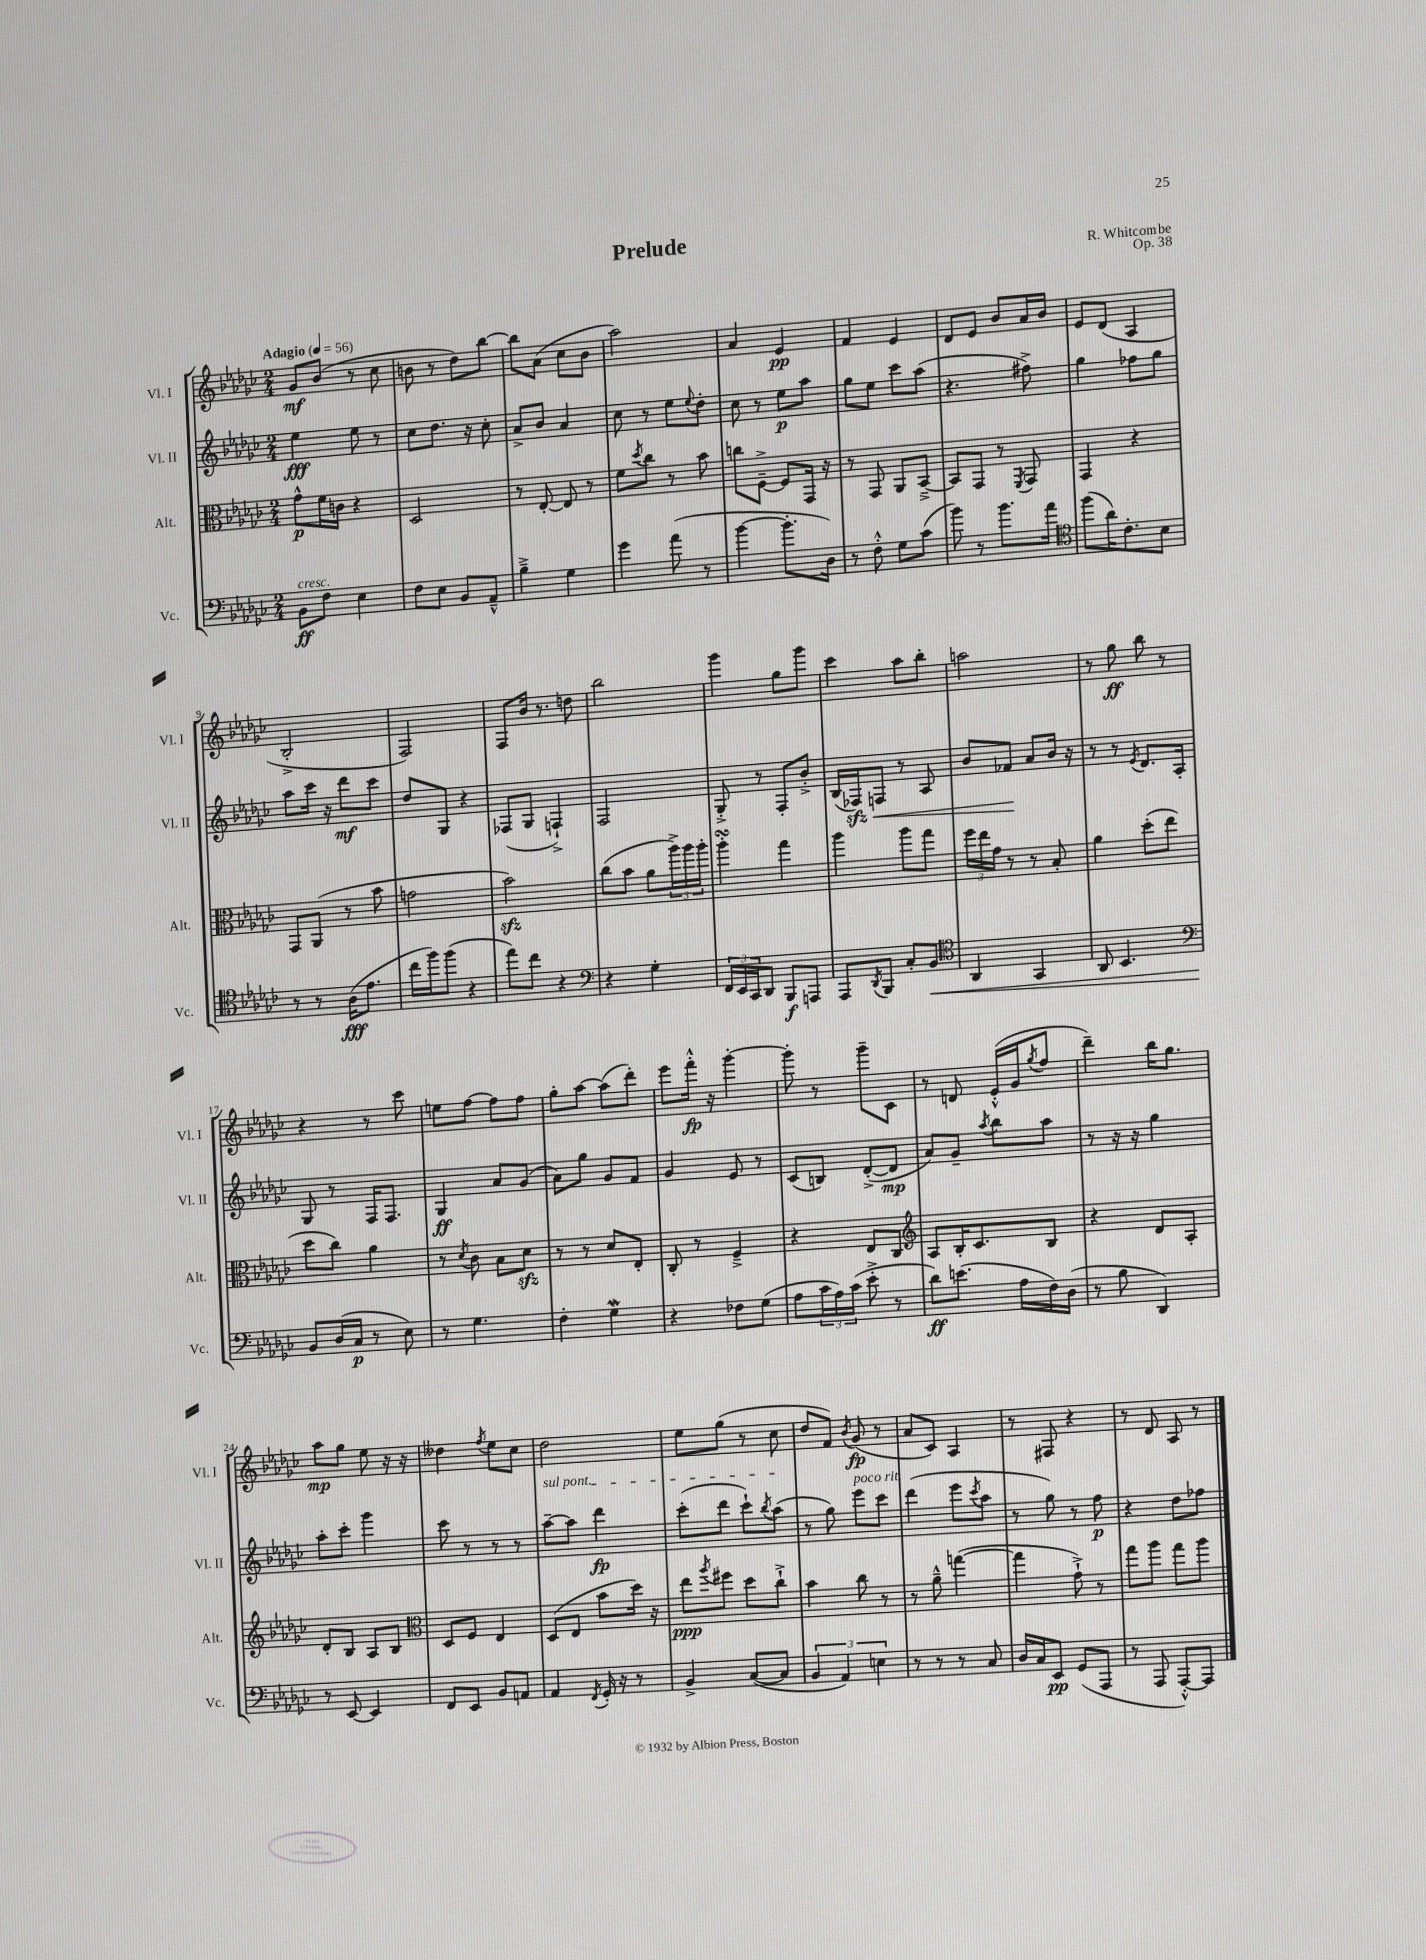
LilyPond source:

\header { title = "Prelude" composer = "R. Whitcombe" opus = "Op. 38" }
<<
\new StaffGroup <<
\new Staff = "s0" \with { instrumentName = "Vl. I" shortInstrumentName = "Vl. I" } {
    \clef treble \key ges \major \numericTimeSignature \time 2/4 \tempo "Adagio" 4 = 56
    ges'8\mf bes'8( r8 ces''8 |
    b'8 r8 des''8) bes''8~ |
    bes''8 aes'8( ces''8 bes'8 |
    aes''2) |
    aes'4 ees'4\pp |
    f'4 ees'4 |
    des'8 ees'8 bes'8 aes'16 bes'16 |
    ees'8 des'8( aes4 |
    bes2-.-> |
    f2) |
    f8 bes'16 r8. d''8 |
    bes''2 |
    ges'''4 ges''8 ges'''8 |
    ces'''4 aes''8 bes''8-. |
    a''2 |
    r8 ges''8\ff bes''8 r8 |
    r4 r8 ces'''8 |
    e''8 f''8~ f''8 f''8 |
    ges''8-. aes''8~ aes''8( des'''8-.) |
    ees'''8 f'''16-.-^\fp r16 ges'''4~-. |
    ges'''8-. r8 ges'''8-- ces'8 |
    r8 d'8 ees'16-.-^( ges'16 \acciaccatura { ges''8 } f''8 |
    des'''4--) bes''16 ges''8. |
    aes''8\mp ges''8 ees''8 r16 r16 |
    deses''4 \acciaccatura { f''8 } ees''8 ces''8 |
    des''2 |
    ees''8 ges''8( r8 ces''8 |
    des''8 f'8) \acciaccatura { bes'8 } ges'8\fp( r8 |
    aes'8 ces'8) aes4 |
    r8 fis8 r4 |
    r8 des'8 aes8 r8 \bar "|." |
}
\new Staff = "s1" \with { instrumentName = "Vl. II" shortInstrumentName = "Vl. II" } {
    \clef treble \key ges \major \numericTimeSignature \time 2/4
    ees''4\fff ees''8 r8 |
    ces''8 des''8. r16 ces''8-. |
    aes'8-> bes'8 aes'4 |
    ces''8 r8 ees''8 \appoggiatura { ees''8 } des''8-. |
    ces''8 r8 ees''8\p aes''8 |
    ges''8 ees''8 ces'''8 aes''8( |
    r4. fis''8->) |
    ges''4 fes''8 ges''8 |
    aes''8 ces'''16 r16 des'''8\mf ces'''8 |
    des''8 ges8 r4 |
    fes8( ges8 f4-!->) |
    f2 |
    ges8-.-> r8 f8-. bes'8-.-> |
    bes16( fes16\sfz\<) f8 r8 aes8 |
    bes'8 fes'8\! aes'8 bes'16 r16 |
    r8 r8 \acciaccatura { ees'8 } des'8. aes16-. |
    ges8 r8 f16 f8. |
    ges4\ff aes'8 ges'8( |
    aes'8) ges''8 ges'8 f'8 |
    ges'4 ees'8 r8 |
    ces'8( b8) des'8~-.->( des'8\mp |
    aes'8) ges'8-- \acciaccatura { aes''8 } bes''8 aes''8 |
    r8 r16 r16 ges''4 |
    aes''8-. ces'''8-. ges'''4 |
    ces'''8 r8 r8 r8 |
    \once \override TextSpanner.bound-details.left.text = \markup { \italic "sul pont." } aes''8~--\startTextSpan aes''8 des'''4\fp |
    ces'''8-.( des'''8 ces'''8-!) \acciaccatura { bes''8 } aes''8\stopTextSpan( |
    r8 ges''8) ees'''8^\markup { \italic "poco rit." } ces'''8 |
    des'''4( ees'''8 \acciaccatura { ces'''8 } aes''8 |
    r8 ges''8) r8 f''8\p |
    r4 des''8 fes''8 \bar "|." |
}
\new Staff = "s2" \with { instrumentName = "Alt." shortInstrumentName = "Alt." } {
    \clef alto \key ges \major \numericTimeSignature \time 2/4
    ges'8-^\p f'16 c'16 r4 |
    des2 |
    r8 ees8~-. ees8 r8 |
    f'8 \acciaccatura { des''8 } ces''8 r8 bes'8 |
    c''8 f8~---> f8 ges,16 r16 |
    r8 ges,8 aes,8 bes,8~---> |
    bes,8 ges,8 r8 \acciaccatura { f,8 } ges,8 |
    ges,4 r4 |
    ges,8 aes,8( r8 bes'8 |
    g'2 |
    bes'2\sfz) |
    ces''8( bes'8 aes'8 \tuplet 3/2 { aes''16->) aes''16 aes''16-. } |
    aes''4-.\turn ges''4 |
    aes''4 aes''8 ges''8 |
    \tuplet 3/2 { f''16 ees''16 ges'16 } r8 r8 bes8-. |
    aes'4 des''8-.( ees''8 |
    des''8 ces''8) aes'4 |
    r8 \acciaccatura { des'8 } ces'8 bes8 des'8\sfz |
    r8 r8 des'8 ees8-. |
    ces8-. r8 f4---> |
    r4 ees8 ces8 |
    \clef treble aes8 bes16-. ces'8. bes8 |
    r4 des'8 aes8-. |
    des'8-. bes8 aes8 bes8 |
    \clef alto des8 f8 ees4 |
    des8( ees8 bes'8 des''16) r16 |
    ees''8\ppp \acciaccatura { aes''8 } fis''8 des''8 ces''8-!-> |
    bes'4 ces''8 r8 |
    r8 aes'8---^ g''4~( |
    g''4 ges'8-!->) r8 |
    ges''8 aes''8 ges''8 aes''8 \bar "|." |
}
\new Staff = "s3" \with { instrumentName = "Vc." shortInstrumentName = "Vc." } {
    \clef bass \key ges \major \numericTimeSignature \time 2/4
    bes,8\ff^\markup { \italic "cresc." } f8 ees4 |
    f8 ees8 bes,8 aes,8---^ |
    bes4---> ges4 |
    ges'4 aes'8( r8 |
    bes'4~ bes'8.-. des16) |
    r8 f8-.-^ ges8 ces'8( |
    bes'8) r8 bes'8. aes'16 |
    \clef tenor f''8( aes'16) ces'8.-. bes8 |
    r8 r8 aes16\fff( ees'8. |
    ces''16 f''16) f''8( r4 |
    ees''8) ces''8 r4 |
    \clef bass r4 ges4-. |
    \tuplet 3/2 { f,16 ees,16 ces,16 } des,8 bes,,8\f a,,8 |
    aes,,8 \acciaccatura { des,8 } bes,,8 ces8-. bes,8\< |
    \clef tenor aes,4 ges,4 |
    aes,8 bes,4. |
    \clef bass bes,8\! des16( ces16\p r8 ees8) |
    r8 ges4. |
    f4-. ges4\mordent |
    r4 fes8 ges8( |
    aes8 \tuplet 3/2 { ces'16 aes16) ces'16( } ees'8-.-> r8 |
    des'8\ff) e'8.( aes16 f16) des16( |
    r8 bes8 des,4) |
    r8 ees,8~ ees,4 |
    f,8 ees,8 bes,8 a,8 |
    aes,4 \acciaccatura { f,8 } ges,16-. r16 r8 |
    bes,4-> ces8~( ces8 |
    \tuplet 3/2 { bes,4 aes,4) e4 } |
    r8 r8 r8 ces8 |
    des16 ces16 ees,8\pp ges,8( aes,,8 |
    r8 aes,,8 aes,,8~-.-^) aes,,8 \bar "|." |
}
>>
>>
